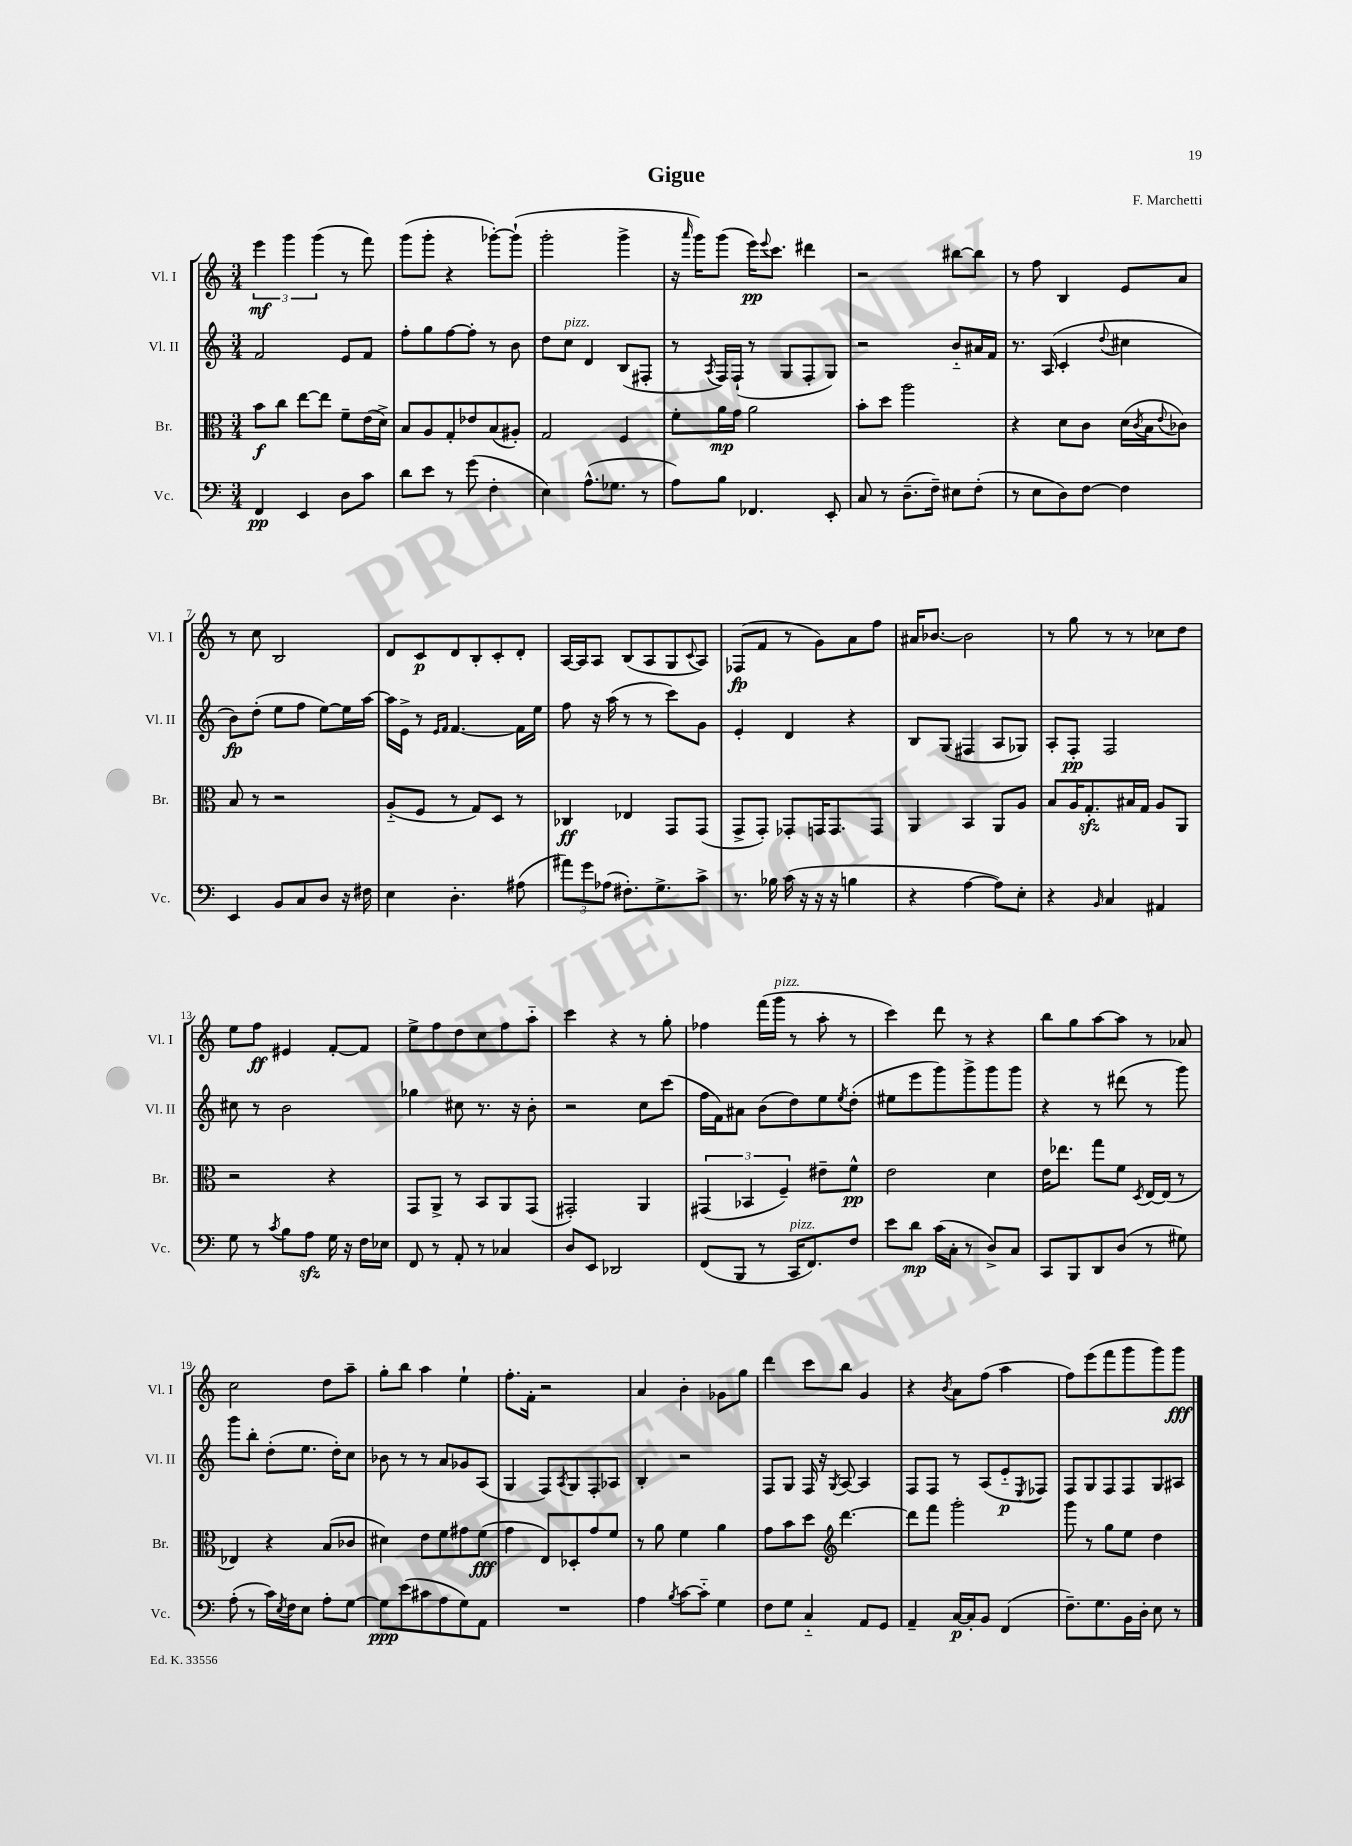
\header { title = "Gigue" composer = "F. Marchetti" }
<<
\new StaffGroup <<
\new Staff = "s0" \with { instrumentName = "Vl. I" shortInstrumentName = "Vl. I" } {
    \clef treble \key c \major \numericTimeSignature \time 3/4
    \tuplet 3/2 { e'''4\mf g'''4 g'''4( } r8 f'''8) |
    g'''8( g'''8-. r4 ges'''8~-.) ges'''8-!( |
    g'''2-. g'''4-> |
    r16 \grace { a'''16 } g'''16) g'''8( e'''16\pp) \appoggiatura { e'''8 } c'''8. dis'''4 |
    r2 bis''8~ bis''8 |
    r8 f''8 b4 e'8 a'8 |
    r8 c''8 b2 |
    d'8 c'8\p d'8 b8-. c'8-. d'8-. |
    a16~ a16 a8 b8( a8 g8 \appoggiatura { c'8 } a8) |
    fes8\fp( f'8 r8 g'8) a'8 f''8 |
    ais'16 bes'8.~ bes'2 |
    r8 g''8 r8 r8 ces''8 d''8 |
    e''8 f''8\ff eis'4 f'8~-. f'8 |
    e''8-> f''8 d''8 c''8 f''8 a''8-_ |
    c'''4 r4 r8 g''8-. |
    fes''4 f'''16( g'''16^\markup { \italic "pizz." } r8 a''8-. r8 |
    c'''4) d'''8 r8 r4 |
    b''8 g''8 a''8~ a''8 r8 aes'8 |
    c''2 d''8 a''8-- |
    g''8-. b''8 a''4 e''4-! |
    f''8.-. f'16-. r2 |
    a'4 b'4-. ges'8 g''8 |
    d'''4 c'''8 b''8 g'4 |
    r4 \acciaccatura { b'8 } a'8 f''8( a''4 |
    f''8) e'''8( f'''8 g'''8 g'''8) g'''8\fff \bar "|." |
}
\new Staff = "s1" \with { instrumentName = "Vl. II" shortInstrumentName = "Vl. II" } {
    \clef treble \key c \major \numericTimeSignature \time 3/4
    f'2 e'8 f'8 |
    f''8-. g''8 f''8~ f''8-. r8 b'8 |
    d''8 c''8^\markup { \italic "pizz." } d'4 b8( fis8-. |
    r8 \acciaccatura { a8 } f16) f16-!( r8 g8 f8-. g8) |
    r2 b'8-_ ais'16 f'16 |
    r8. a16( c'4-. \appoggiatura { d''8 } cis''4 |
    b'8\fp) d''8-.( e''8 f''8 e''8~) e''16 a''16~ |
    a''16 e'16-> r8 \grace { e'16 f'16 } f'4.~ f'16 e''16 |
    f''8 r16 a''16( r8 r8 c'''8) g'8 |
    e'4-. d'4 r4 |
    b8 g8( fis4 a8 ges8) |
    a8-. f8-.\pp f2 |
    cis''8 r8 b'2 |
    ges''4 cis''8 r8. r16 b'8-. |
    r2 c''8 c'''8( |
    f''16 f'16) ais'8 b'8( d''8) e''8 \acciaccatura { e''8 } d''8-.( |
    eis''8 e'''8 g'''8) g'''8-> g'''8 g'''8 |
    r4 r8 dis'''8( r8 g'''8) |
    g'''8 b''8-. d''8-.( e''8. d''16-.) c''8 |
    bes'8 r8 r8 a'8 ges'8 a8( |
    g4 f8) \acciaccatura { a8 } g8 f8-. aes8 |
    b4-. r2 |
    f8 g8 f16 r16 \acciaccatura { g8 } a8~ a4 |
    f8 f8 r8 a8( e'8-_\p \acciaccatura { e8 } fes8) |
    f8 g8 f8 f8 g8 ais8 \bar "|." |
}
\new Staff = "s2" \with { instrumentName = "Br." shortInstrumentName = "Br." } {
    \clef alto \key c \major \numericTimeSignature \time 3/4
    b'8\f c''8 e''8~ e''8 f'8-- e'16( d'16->) |
    b8 a8 g8-. ees'8 b8( ais8-.) |
    g2 f4 |
    f'8-. a'16\mp g'16 a'2 |
    b'8-. d''8 a''2 |
    r4 d'8 c'8 d'16( \acciaccatura { c'8 } b16 \appoggiatura { e'8 } ces'8) |
    b8 r8 r2 |
    a8-_( f8 r8 g8) d8 r8 |
    ces4\ff ees4 g,8 g,8( |
    g,8-> g,8-.) ges,8-. g,16 g,8. g,8 |
    a,4 b,4 a,8 a8 |
    b8 a16 g8.-.\sfz bis16 g16 a8 a,8 |
    r2 r4 |
    g,8 a,8-> r8 b,8 a,8 g,8( |
    gis,2-.) a,4 |
    \tuplet 3/2 { gis,4( bes,4 f4--) } eis'8-- f'8-^\pp |
    e'2 d'4 |
    e'16 ees''8. g''8 f'8 \acciaccatura { d8 } e16~ e16( r8 |
    ees4) r4 b8( ces'8 |
    dis'4) e'8 f'8 gis'8 f'8\fff( |
    g'4 e8) des8-. g'8 f'8 |
    r8 a'8 f'4 a'4 |
    g'8 b'8 d''8 \clef treble d'''4.~ |
    d'''8 f'''8 g'''2-. |
    g'''8 r8 g''8 e''8 d''4 \bar "|." |
}
\new Staff = "s3" \with { instrumentName = "Vc." shortInstrumentName = "Vc." } {
    \clef bass \key c \major \numericTimeSignature \time 3/4
    f,4\pp e,4 d8 c'8 |
    d'8 e'8 r8 g'8( f4-. |
    e4) a8.-^( ges8. r8 |
    a8) b8 fes,4. e,8-. |
    c8 r8 d8.--( f16--) eis8 f8-.( |
    r8 e8 d8) f8~ f4 |
    e,4 b,8 c8 d8 r16 fis16 |
    e4 d4.-. ais8( |
    \tuplet 3/2 { ais'8) g'8 aes8( } fis8.-.) g8.-> c'8-> |
    r8. bes16 c'16( r16 r16 r16 b4 |
    r4 a4~ a8) e8-. |
    r4 \grace { b,16 } c4 ais,4 |
    g8 r8 \acciaccatura { c'8 } b8 a8\sfz g16 r16 f16 ees16 |
    f,8 r8 a,8-. r8 ces4 |
    d8 e,8 des,2 |
    f,8( b,,8 r8 c,16^\markup { \italic "pizz." } f,8.) f8 |
    e'8 d'8\mp c'16( c16-. r8 d8->) c8 |
    c,8 b,,8 d,8 d8( r8 gis8) |
    a8-.( r8 c'16) \acciaccatura { e8 } f16 e8 a8-. g8~ |
    g8\ppp e'8( cis'8 a8 g8) a,8 |
    R2. |
    a4 \acciaccatura { b8 } c'8~ c'8-_ g4 |
    f8 g8 c4-_ a,8 g,8 |
    a,4-- c16~\p c16-. b,8 f,4( |
    f8.--) g8. b,16 d16-. e8 r8 \bar "|." |
}
>>
>>
